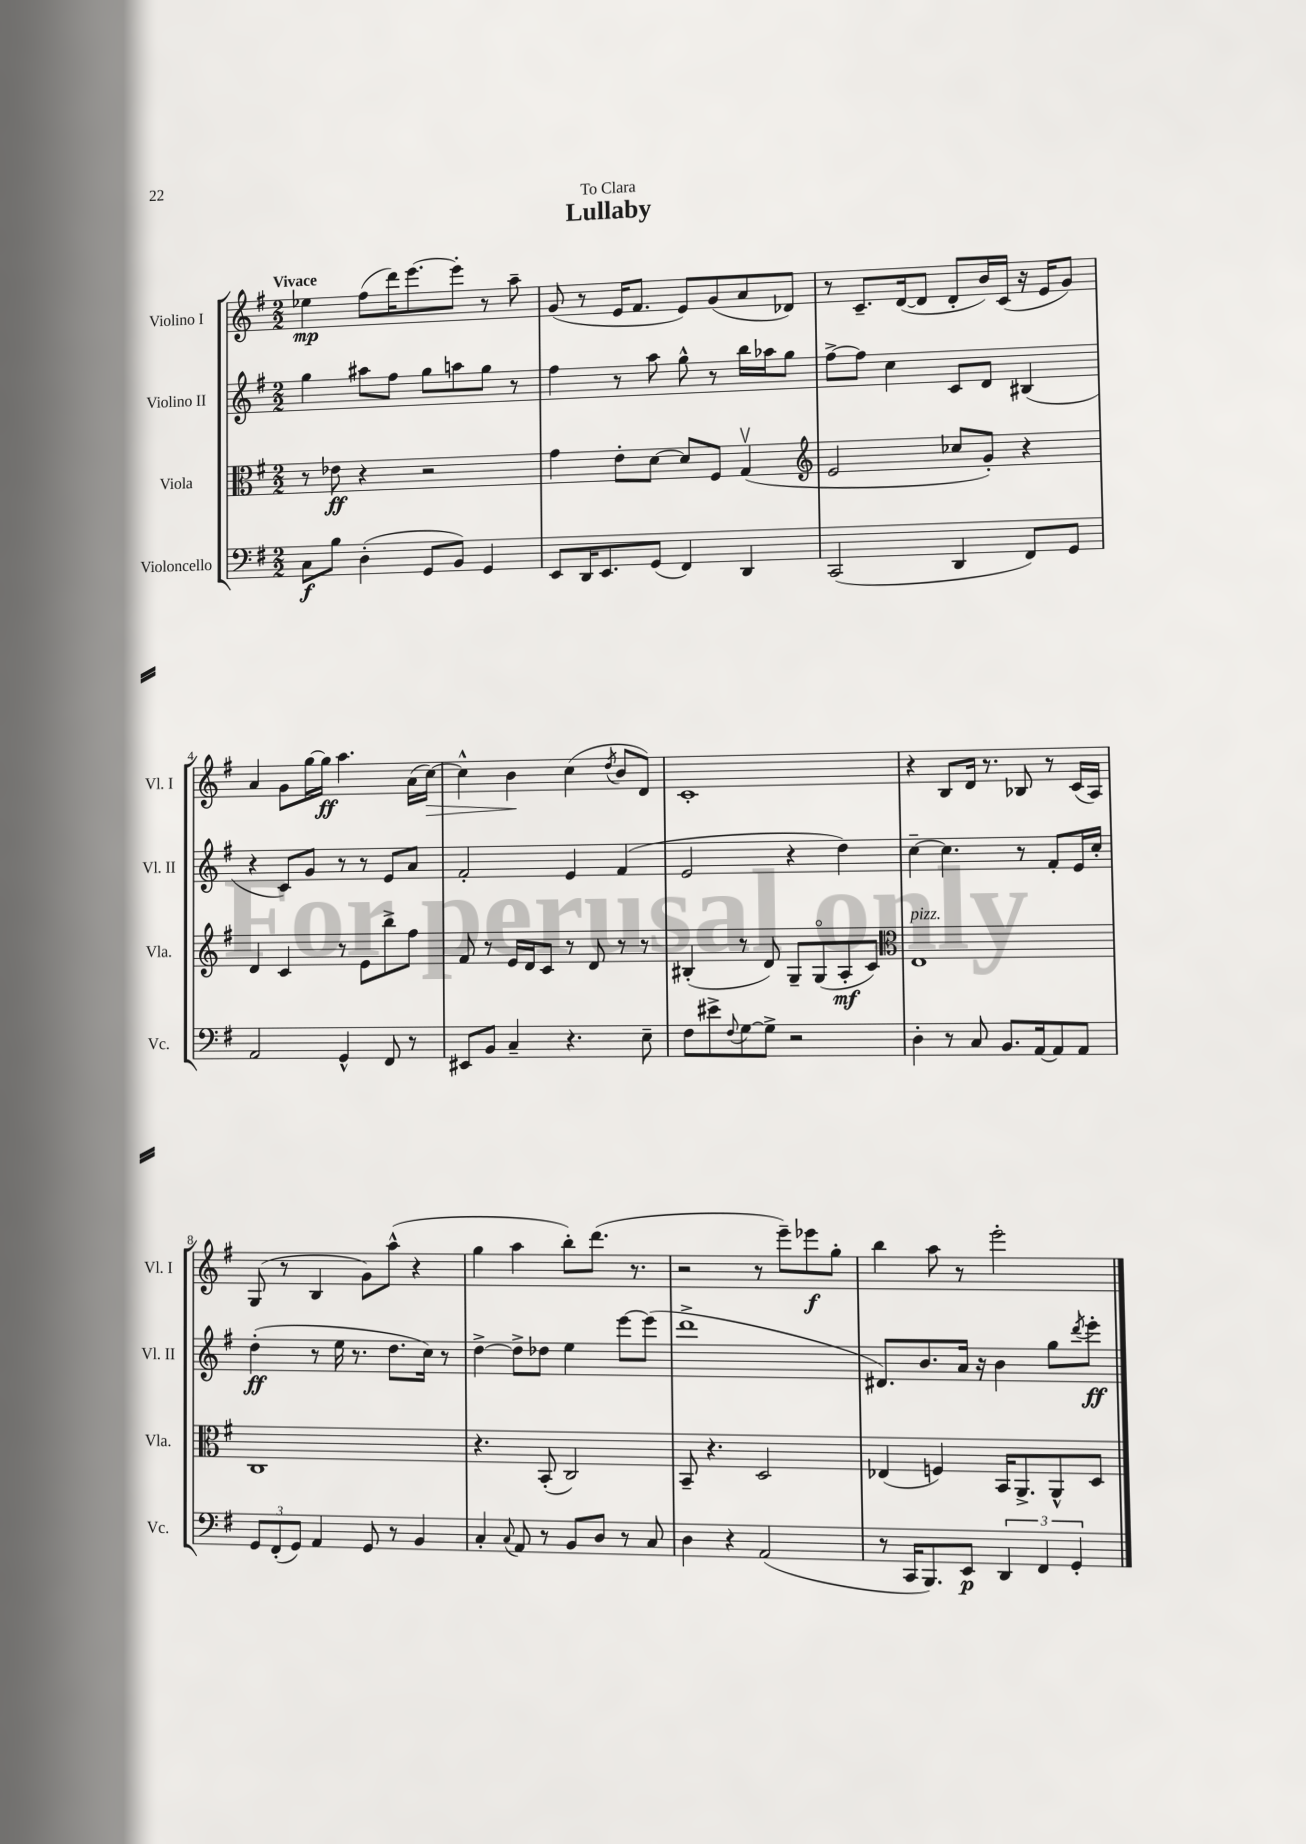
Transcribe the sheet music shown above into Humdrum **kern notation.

**kern	**dynam	**kern	**dynam	**kern	**dynam	**kern	**dynam
*part4	*part4	*part3	*part3	*part2	*part2	*part1	*part1
*staff4	*staff4	*staff3	*staff3	*staff2	*staff2	*staff1	*staff1
*I"Violoncello	*	*I"Viola	*	*I"Violino II	*	*I"Violino I	*
*I'Vc.	*	*I'Vla.	*	*I'Vl. II	*	*I'Vl. I	*
*clefF4	*	*clefC3	*	*clefG2	*	*clefG2	*
*k[f#]	*	*k[f#]	*	*k[f#]	*	*k[f#]	*
*M2/2	*	*M2/2	*	*M2/2	*	*M2/2	*
=1	=1	=1	=1	=1	=1	=1	=1
!	!	!	!	!	!	!LO:TX:a:B:t=Vivace	!
8C\L	f	8r	.	4gg\	.	4ee-X\	mp
8B\J	.	8e-X\	ff	.	.	.	.
(4D'\	.	4r	.	8aa#X\L	.	(8ff#\L	.
.	.	.	.	8ff#\J	.	16ddd\K)	.
.	.	.	.	.	.	[8.eee\	.
8GG/L	.	2r	.	8gg\L	.	.	.
8BB/J)	.	.	.	8aan\	.	8eee'\J]	.
4GG/	.	.	.	8gg\J	.	8r	.
.	.	.	.	8r	.	8aa~\	.
=2	=2	=2	=2	=2	=2	=2	=2
8EE/L	.	4g\	.	4ff#\	.	(8g/	.
16DD/K	.	.	.	.	.	8r	.
8.EE/	.	.	.	.	.	.	.
.	.	8e'\L	.	8r	.	16e/KL	.
.	.	.	.	.	.	8.f#/J	.
(8GG/J	.	[8d\J	.	8aa\	.	.	.
4FF#/)	.	8d/L]	.	8gg^^\	.	8e/L)	.
.	.	8F#/J	.	8r	.	(8g/	.
4DD/	.	(4Gv/	.	16bb\LL	.	8a/	.
.	.	.	.	16aa-X\J	.	.	.
.	.	.	.	8gg\J	.	8d-X/J)	.
=3	=3	=3	=3	=3	=3	=3	=3
*	*	*clefG2	*	*	*	*	*
(2CC/	.	2e/	.	[8ff#^\L	.	8r	.
.	.	.	.	8ff#\J]	.	8.c~/L	.
.	.	.	.	4cc\	.	.	.
.	.	.	.	.	.	([16d/k	.
.	.	.	.	.	.	8d/J]	.
4DD/	.	8cc-X/L	.	8c/L	.	8d'/L	.
.	.	8g'/J)	.	8d/J	.	16b/L)	.
.	.	.	.	.	.	(16c/JJ	.
8FF#/L)	.	4r	.	(4B#X/	.	16r	.
.	.	.	.	.	.	16e/KL	.
8GG/J	.	.	.	.	.	8g/J)	.
!!LO:LB:g=z
=4	=4	=4	=4	=4	=4	=4	=4
2AA/	.	4d/	.	4r	.	4a/	.
.	.	4c/	.	8c/L)	.	8g\L	.
.	.	.	.	8g/J	.	[16gg\L	.
.	.	.	.	.	.	16gg\JJ]	ff
4GG^^/	.	8r	.	8r	.	4.aa\	.
.	.	8e\L	.	8r	.	.	.
8FF#/	.	8bb^\	.	8e/L	.	.	.
8r	.	8ff#\J	.	8a/J	.	(16a\LL	.
!	!	!	!	!	!	!	!LO:HP:b
.	.	.	.	.	.	[16cc\JJ)	>
=5	=5	=5	=5	=5	=5	=5	=5
8EE#X/L	.	8f#/	.	2f#'/	.	4cc^^\]	.
8BB/J	.	8r	.	.	.	.	.
4C~/	.	16e/LL	.	.	.	4b\	.
.	.	16d/J	.	.	.	.	.
.	.	8c/J	.	.	.	.	.
4.r	.	8r	.	4e/	.	(4cc\	]
.	.	8d/	.	.	.	.	.
.	.	.	.	.	.	8qdd/	.
.	.	8r	.	(4f#/	.	8b/L	.
8E~\	.	8r	.	.	.	8d/J)	.
=6	=6	=6	=6	=6	=6	=6	=6
8F#\L	.	(4B#X'/	.	2e/	.	1c'	.
8e#X^\	.	.	.	.	.	.	.
8qqF#/	.	.	.	.	.	.	.
[8G\	.	8r	.	.	.	.	.
8G^\J]	.	8d/)	.	.	.	.	.
2r	.	8G~/L	.	4r	.	.	.
.	.	(8G/	.	.	.	.	.
.	.	8A'/	mf	4dd\)	.	.	.
.	.	8c/J)	.	.	.	.	.
=7	=7	=7	=7	=7	=7	=7	=7
*	*	*clefC3	*	*	*	*	*
!	!	!LO:TX:a:i:t=pizz.	!	!	!	!	!
4D'\	.	1E	.	[4cc~\	.	4r	.
8r	.	.	.	4.cc\]	.	8B/L	.
8C/	.	.	.	.	.	16d/Jk	.
.	.	.	.	.	.	8.r	.
8.BB/L	.	.	.	.	.	.	.
.	.	.	.	8r	.	8B-X/	.
[16AA/k	.	.	.	.	.	.	.
8AA/]	.	.	.	8f#'/L	.	8r	.
8AA/J	.	.	.	16e/L	.	(16c/LL	.
.	.	.	.	16cc'/JJ	.	16A/JJ)	.
!!LO:LB:g=z
=8	=8	=8	=8	=8	=8	=8	=8
12GG/L	.	1C	.	(4dd'\	ff	(8G/	.
(12FF#'/	.	.	.	.	.	.	.
.	.	.	.	.	.	8r	.
12GG/J)	.	.	.	.	.	.	.
4AA/	.	.	.	8r	.	4B/	.
.	.	.	.	16ee\	.	.	.
.	.	.	.	8.r	.	.	.
8GG/	.	.	.	.	.	8g\L)	.
8r	.	.	.	8.dd\L	.	(8aa^^\J	.
4BB/	.	.	.	.	.	4r	.
.	.	.	.	16cc\Jk)	.	.	.
.	.	.	.	8r	.	.	.
=9	=9	=9	=9	=9	=9	=9	=9
4C'/	.	4.r	.	[4dd^\	.	4gg\	.
8qqC/	.	.	.	.	.	.	.
8AA/	.	.	.	8dd^\L]	.	4aa\	.
8r	.	(8BB'/	.	8dd-X\J	.	.	.
8BB/L	.	2C/)	.	4ee\	.	8bb'\L)	.
8D/J	.	.	.	.	.	(8.ddd\J	.
8r	.	.	.	[8eee\L	.	.	.
.	.	.	.	.	.	8.r	.
8C/	.	.	.	(8eee\J]	.	.	.
=10	=10	=10	=10	=10	=10	=10	=10
4D\	.	8BB~/	.	1ddd^	.	2r	.
.	.	4.r	.	.	.	.	.
4r	.	.	.	.	.	.	.
(2AA/	.	2D/	.	.	.	8r	.
.	.	.	.	.	.	8eee~\L)	.
.	.	.	.	.	.	8eee-X\	f
.	.	.	.	.	.	8gg'\J	.
=11	=11	=11	=11	=11	=11	=11	=11
8r	.	(4E-X/	.	8.d#X/L)	.	4bb\	.
16CC/KL	.	.	.	.	.	.	.
8.BBB/)	.	.	.	8.b/	.	.	.
.	.	4Fn/)	.	.	.	8aa\	.
8EE/J	p	.	.	16a/Jk	.	8r	.
.	.	.	.	16r	.	.	.
6DD/	.	16BB/KL	.	4b\	.	2eee'\	.
.	.	8.AA^/	.	.	.	.	.
6FF#/	.	.	.	.	.	.	.
.	.	8AA^^/	.	8gg\L	.	.	.
6GG'/	.	.	.	.	.	.	.
.	.	.	.	8qddd/	.	.	.
.	.	8D/J	.	8eee'\J	ff	.	.
==	==	==	==	==	==	==	==
*-	*-	*-	*-	*-	*-	*-	*-
